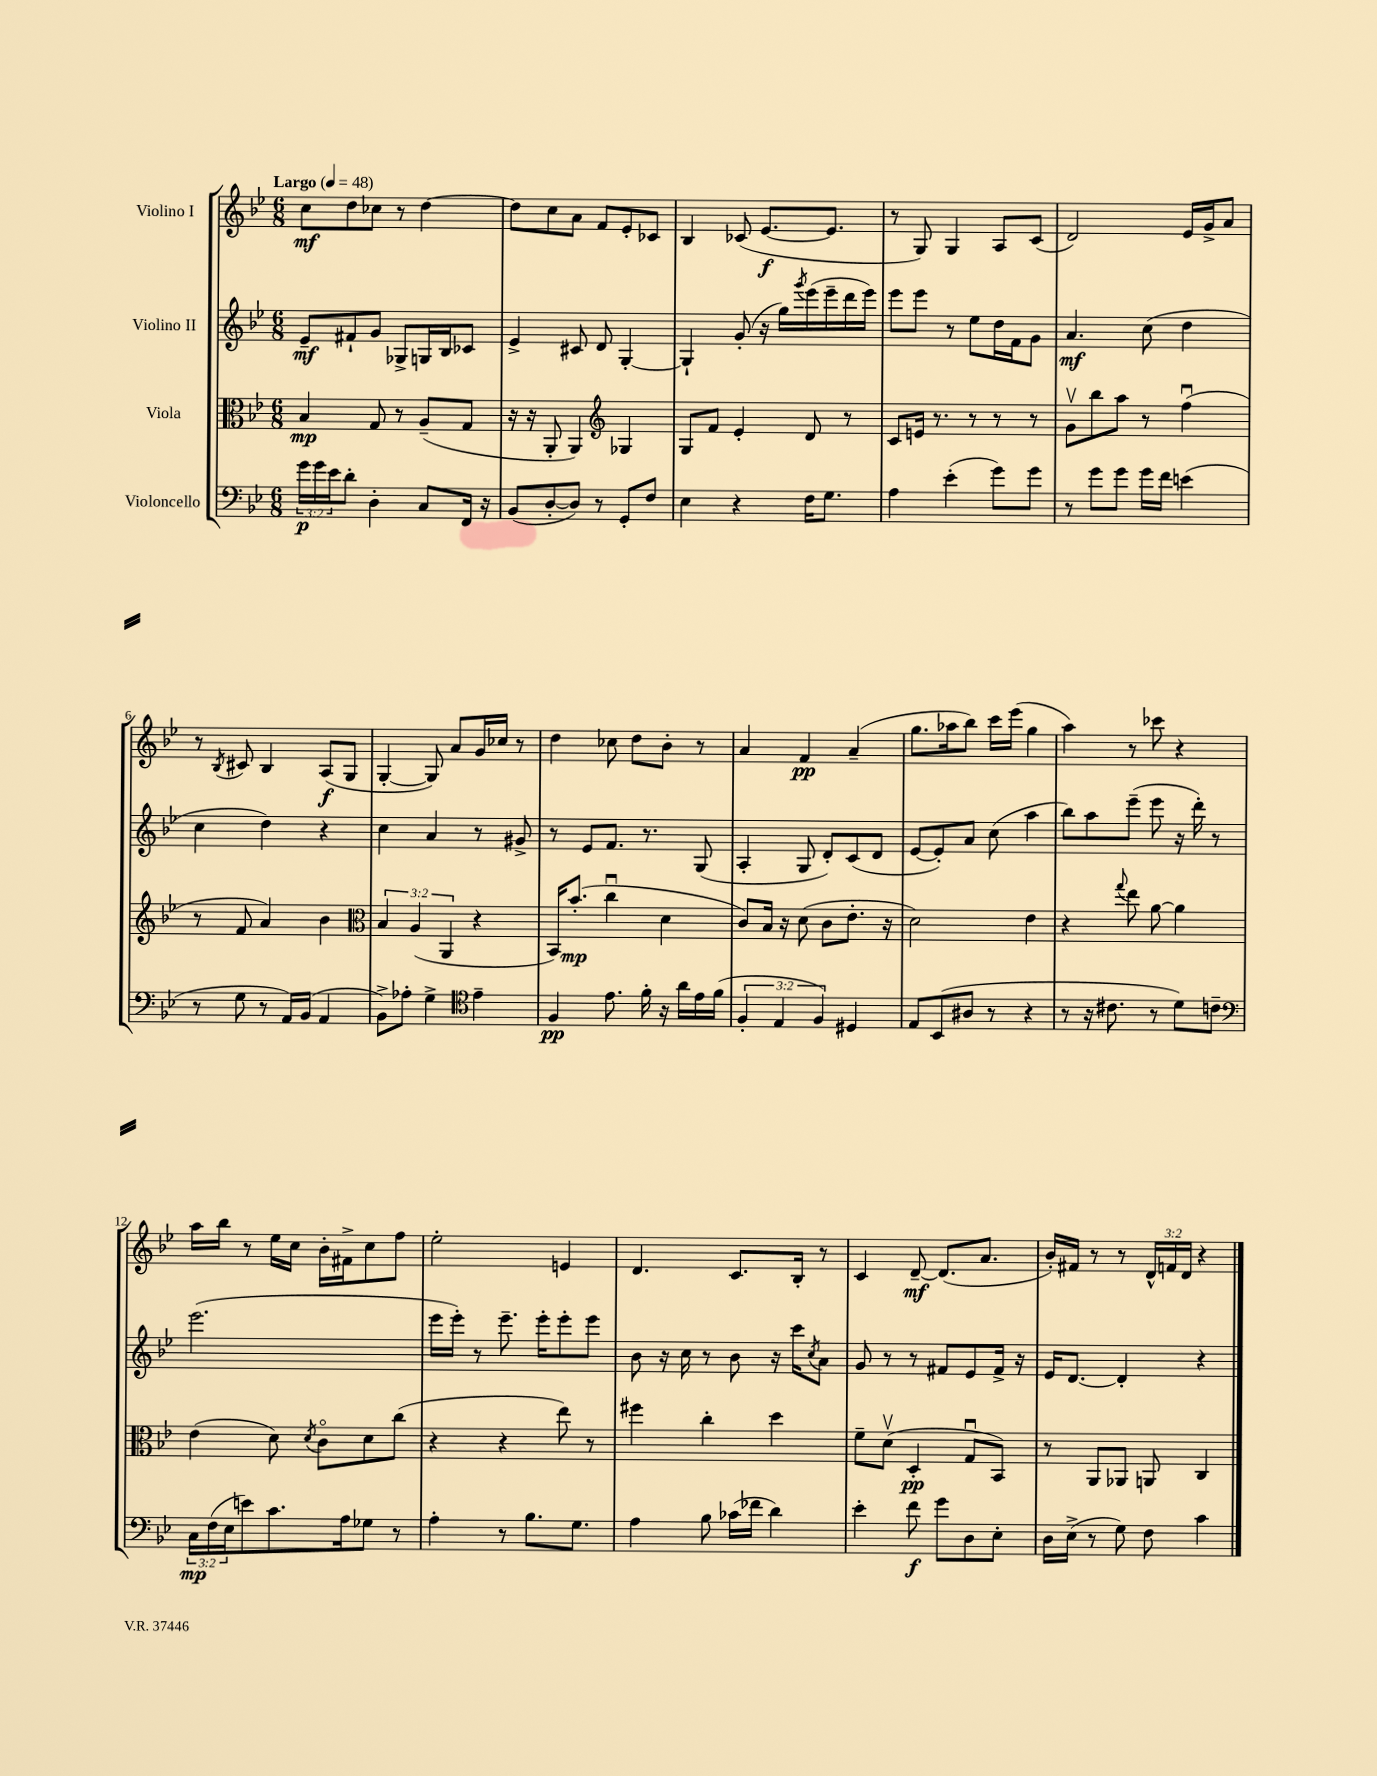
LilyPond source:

<<
\new StaffGroup <<
\new Staff = "s0" \with { instrumentName = "Violino I" } {
    \clef treble \key bes \major \numericTimeSignature \time 6/8 \override Staff.TupletNumber.text = #tuplet-number::calc-fraction-text \tempo "Largo" 4 = 48
    c''8\mf d''8 ces''8 r8 d''4~ |
    d''8 c''8 a'8 f'8 ees'8-. ces'8 |
    bes4 ces'8( ees'8.~\f ees'8. |
    r8 g8) g4 a8 c'8( |
    d'2) ees'16 g'16-> a'8 |
    r8 \acciaccatura { bes8 } cis'8 bes4 a8\f( g8 |
    g4~-. g8) a'8 g'16 ces''16 r8 |
    d''4 ces''8 d''8 bes'8-. r8 |
    a'4 f'4\pp a'4--( |
    g''8. aes''16 bes''8) c'''16 ees'''16( g''4 |
    a''4) r8 ces'''8 r4 |
    a''16 bes''16 r8 ees''16 c''16 bes'16-. fis'16-> c''8 f''8 |
    ees''2-. e'4 |
    d'4. c'8. bes16-. r8 |
    c'4 d'8~--\mf d'8.( a'8. |
    bes'16-.) fis'16 r8 r8 \tuplet 3/2 { d'16-^ f'16 d'16 } r4 \bar "|." |
}
\new Staff = "s1" \with { instrumentName = "Violino II" } {
    \clef treble \key bes \major \numericTimeSignature \time 6/8
    ees'8--\mf fis'8-! g'8 ges8-> g16 bes16 ces'8 |
    ees'4-> cis'8 d'8 g4~-. |
    g4-! g'8-.( r16 g''16) \acciaccatura { g'''8 } ees'''16( ees'''16-- d'''16 ees'''16) |
    ees'''8 ees'''8 r8 ees''8 d''16 f'16 g'8 |
    a'4.\mf c''8( d''4 |
    c''4 d''4) r4 |
    c''4 a'4 r8 gis'8-> |
    r8 ees'8 f'8. r8. g8( |
    a4-. g8 d'8-.) c'8( d'8 |
    ees'8~ ees'8-.) a'8 c''8( a''4 |
    bes''8) a''8 ees'''8--( ees'''8 r16 d'''16-.) r8 |
    ees'''2.( |
    ees'''16 ees'''16-.) r8 ees'''8.-- ees'''16-. ees'''8-. ees'''8 |
    bes'8 r16 c''16 r8 bes'8 r16 c'''16 \acciaccatura { c''8 } a'8 |
    g'8 r8 r8 fis'8 ees'8 fis'16-> r16 |
    ees'16 d'8.~ d'4-. r4 \bar "|." |
}
\new Staff = "s2" \with { instrumentName = "Viola" } {
    \clef alto \key bes \major \numericTimeSignature \time 6/8 \override Staff.TupletNumber.text = #tuplet-number::calc-fraction-text
    bes4\mp g8 r8 a8--( g8 |
    r16 r16 a,8-. a,4) \clef treble ges4 |
    g8 f'8 ees'4-. d'8 r8 |
    c'8 e'16 r8. r8 r8 r8 |
    g'8\upbow bes''8 a''8 r8 f''4\downbow( |
    r8 f'8 a'4) bes'4 |
    \clef alto \tuplet 3/2 { bes4 a4( a,4 } r4 |
    bes,16) bes'8.-.\mp( c''4\downbow d'4 |
    c'8) bes16 r16 d'8( c'8 ees'8.-. r16 |
    d'2) ees'4 |
    r4 \appoggiatura { g''8 } ees''8 a'8~ a'4 |
    ees'4( d'8) \acciaccatura { d'8 } c'8\flageolet d'8 c''8( |
    r4 r4 ees''8) r8 |
    fis''4 c''4-. d''4 |
    f'8-- d'8\upbow( d4-.\pp g8\downbow bes,8) |
    r8 a,8 aes,8 a,8 c4 \bar "|." |
}
\new Staff = "s3" \with { instrumentName = "Violoncello" } {
    \clef bass \key bes \major \numericTimeSignature \time 6/8 \override Staff.TupletNumber.text = #tuplet-number::calc-fraction-text
    \tuplet 3/2 { g'16\p g'16 ees'16 } d'8-. d4-. c8 f,16 r16 |
    bes,8( d8~-. d8) r8 g,8-. f8 |
    ees4 r4 f16 g8. |
    a4 ees'4-.( g'8) g'8 |
    r8 g'8 g'8 g'16 f'16 e'4( |
    r8 g8 r8 a,16) bes,16( a,4 |
    bes,8->) aes8-. g4-> \clef tenor ees'4-- |
    f4\pp ees'8. f'16-. r16 a'16 ees'16 f'16( |
    \tuplet 3/2 { f4-. ees4 f4) } dis4 |
    ees8 bes,8( ais8 r8 r4 |
    r8 r16 cis'8. r8 d'8) c'8-- |
    \clef bass \tuplet 3/2 { c16\mp f16( ees16 } e'8) c'8. a16 ges8 r8 |
    a4-. r8 bes8. g8. |
    a4 bes8 ces'16( fes'16 d'4) |
    ees'4-. f'8\f g'8 d8 ees8-. |
    d16 ees16->( r8 g8) f8 c'4 \bar "|." |
}
>>
>>
